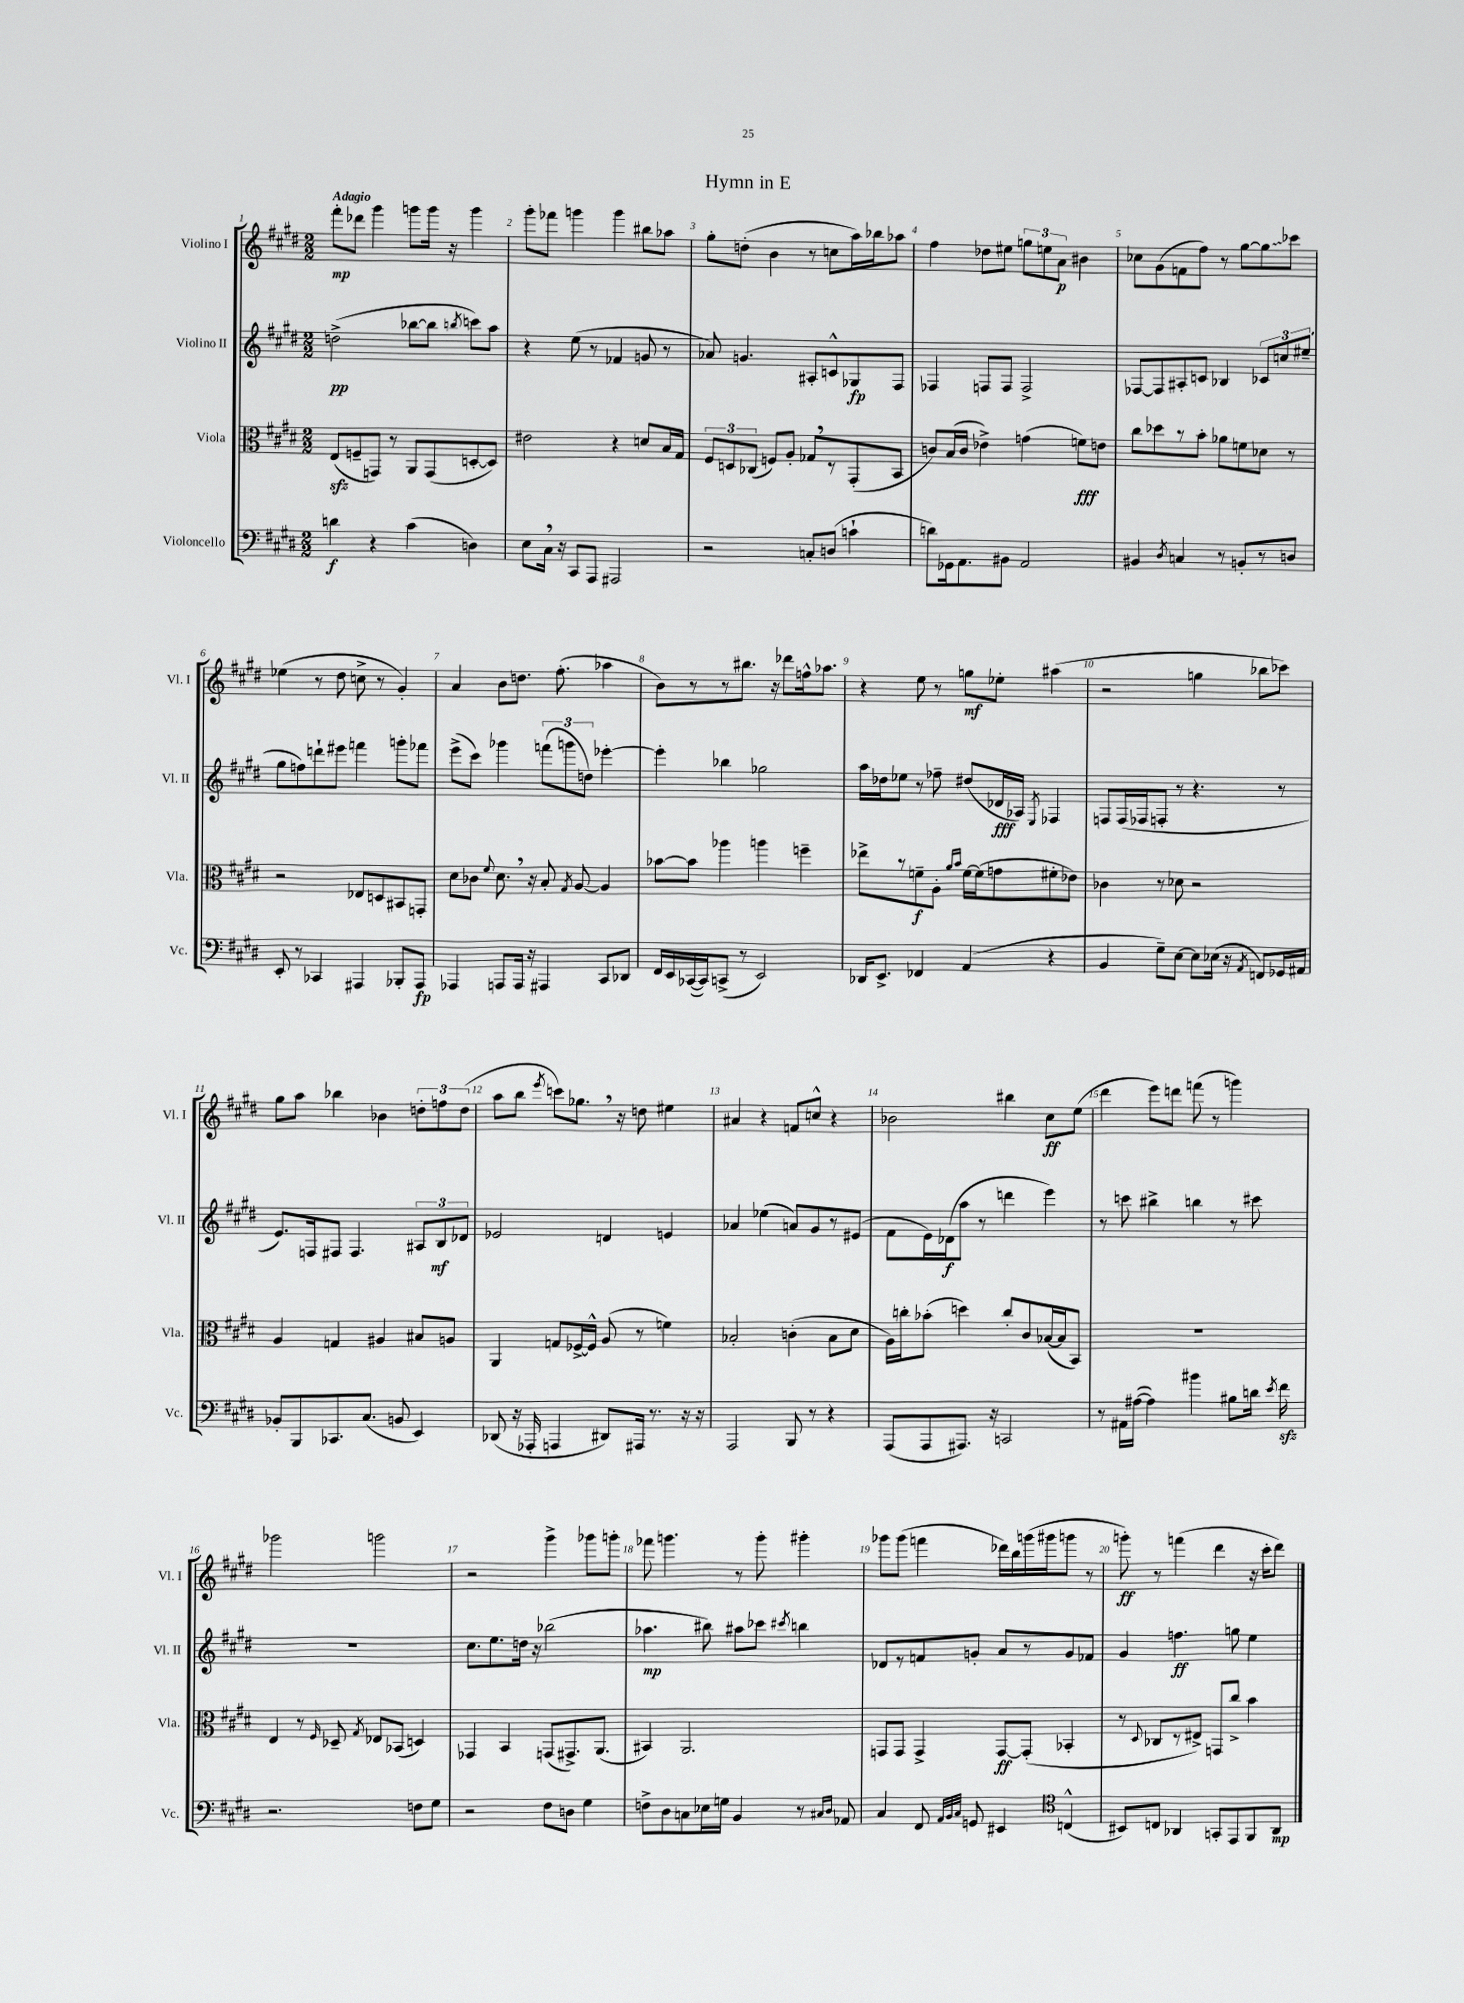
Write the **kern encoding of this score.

**kern	**kern	**kern	**kern
*staff4	*staff3	*staff2	*staff1
*clefF4	*clefC3	*clefG2	*clefG2
*k[f#c#g#d#]	*k[f#c#g#d#]	*k[f#c#g#d#]	*k[f#c#g#d#]
*M2/2	*M2/2	*M2/2	*M2/2
4d	(8E	(2dd^	8fff#'
.	8F~	.	8ddd-
4r	8GG)	.	4ggg#
.	8r	.	.
(4c#	8AA	[8bb-	8ggg
.	(8GG	8bb-]	16ggg
.	.	.	16r
.	.	8qbb	.
4D)	[8D'	8ccc)	4ggg
.	8D])	8aa	.
=	=	=	=
8E	2e#	4r	8ggg#'
16C#	.	.	8fff-
16r	.	.	.
8CC#	.	(8ee	4ggg
8AAA	.	8r	.
2AAA#	4r	4f-	4ggg
.	8d	8g	8bb#
.	16B	8r	8aa-
.	16G#	.	.
=	=	=	=
2r	12F#	8a-)	8gg#'
.	12D	.	.
.	.	4.g	(8dd'
.	(12C-	.	.
.	8F)	.	4b
.	8A'	.	.
8C'	8G-	8A#'	8r
(8D	8r	8c^^	8cc
4c`	(8GG#'	8G-	16aa)
.	.	.	16bb-
.	8BB	8F#	8aa-
=	=	=	=
8d)	8c)	4F-	4ff#
16GG-	(16B	.	.
8.AA	16c	.	.
.	4e-^)	8F	8dd-
8BB#	.	8F	8ee#
2AA	(4g	2F^	12gg
.	.	.	12ee
.	.	.	12a
.	8f)	.	4b#
.	8e	.	.
=	=	=	=
4BB#	8cc#	[8F-	8cc-
.	8dd-	8F-]	(8g#
8qD#	.	.	.
4C	8r	8A#'	8f
.	8b'	8c	8ff#)
8r	8a-	4B-	8r
8BB'	8f	.	[8gg#
8r	8d-	12c-	8gg#]
.	.	12cc	.
8D	8r	.	8ccc-
.	.	(12ee#~	.
=	=	=	=
8EE'	2r	8gg#	(4ee-
8r	.	8ff)	.
4CC-	.	8ddd`	8r
.	.	8eee#	8dd#
4AAA#	8E-	4fff	8cc^
.	8D	.	8r
8BBB-'	8BB#	8ggg'	4g#')
8AAA#	8GG'	8fff-	.
=	=	=	=
4AAA-	8d#	(8eee^	4a
.	8c-	8ccc#)	.
.	8qqf#	.	.
8AAA	8.d#	4ggg-	8b
16AAA	.	.	8.dd
16r	16r	.	.
4AAA#	8B'	(12fff	.
.	.	.	(8.ff#'
.	.	12ggg	.
.	8qG#	.	.
.	[8A	.	.
.	.	12dd)	.
8CC#	4A]	[4eee-'	4aa-
8DD-	.	.	.
=	=	=	=
16FF#	[8b-	4eee-']	8b)
16EE	.	.	.
([16CC-	8b-]	.	8r
16CC-])	.	.	.
(8CC^	4aa-	4bb-	8r
8r	.	.	8.bb#
2EE)	4aa	2gg-	.
.	.	.	16r
.	.	.	8ddd-
.	4ff~	.	16ff^^
.	.	.	8.aa-
=	=	=	=
16DD-	8ee-^	16aa	4r
8.EE^	.	16dd-	.
.	8r	8ee-	.
4FF-	8f~	8r	8ee
.	8A'	8ff-~	8r
.	16qqa	.	.
.	16qqb	.	.
(4AA	[16f	(8dd#	8gg
.	(16f]	.	.
.	8g	16d-	8ee-'
.	.	16A-)	.
.	.	8qE	.
4r	8f#'	4F-	(4aa#
.	8e-)	.	.
=	=	=	=
4BB	4c-	8F	2r
.	.	(16F	.
.	.	16F-	.
8G#~)	8r	8F'	.
[8E	8d-	8r	.
8E]	2r	4.r	4gg
(16E-	.	.	.
16r	.	.	.
8qAA	.	.	.
8FF)	.	.	8bb-
16GG-	.	8r	8ccc-)
16AA#	.	.	.
=	=	=	=
8BB-'	4A	8.e)	8gg#
8BBB	.	.	8aa
.	.	16F	.
8.CC-	4G	8F#	4bb-
.	.	4.F#	.
(8.C#	.	.	.
.	4A#	.	4b-
8BB	.	.	.
4EE)	8B#	12A#	12dd'
.	.	12B	12ff
.	8A	.	.
.	.	12d-	(12dd
=	=	=	=
(8DD-	4AA	2e-	8aa
16r	.	.	8bb
16AAA-'	.	.	.
.	.	.	8qeee
4AAA	8G	.	8ccc)
.	[16F-^	.	8.gg-
.	16F-^^]	.	.
8DD#)	(8A	4d	.
.	.	.	16r
16AAA#	8r	.	8dd
8.r	.	.	.
.	4f)	4e	4ee#
16r	.	.	.
16r	.	.	.
=	=	=	=
2AAA	2B-'	4a-	4a#
.	.	(4ee-	4r
8BBB	(4c'	8a)	8f
8r	.	8g#	8cc^^
4r	8B-	8r	4r
.	8d#	(8e#	.
=	=	=	=
(8AAA	16A)	8f#	2b-
.	16cc'	.	.
8AAA	(8b-'	16e)	.
.	.	(16d-	.
8.AAA#)	4dd)	8aa	.
.	.	8r	.
16r	.	.	.
2CC	8cc'	4ddd	4bb#
.	8c#	.	.
.	([16B-	4eee)	8cc#
.	16B-]	.	.
.	8BB)	.	(8ee
=	=	=	=
8r	1r	8r	4ddd#
16AA#	.	8ccc	.
([16A#	.	.	.
4A#])	.	4bb#^	8eee)
.	.	.	8ddd
4b#	.	4bb	(8fff
.	.	.	8r
8B#	.	8r	4ggg)
16d	.	8ccc#	.
8qe	.	.	.
16f#	.	.	.
=	=	=	=
2.r	4E	1r	2ggg-
.	8r	.	.
.	16qqF#	.	.
.	8D-~	.	.
.	8qG#	.	.
.	8E-	.	2ggg
.	(8BB-	.	.
8F	4D)	.	.
8G#	.	.	.
=	=	=	=
2r	4GG-	8.cc#	2r
.	.	8.ee	.
.	4BB	.	.
.	.	16dd	.
.	.	16r	.
8F#	(8GG	(2bb-	4ggg#^
8D	8.GG#^)	.	.
4G#	.	.	8ggg-
.	(8.AA	.	.
.	.	.	8ggg'
=	=	=	=
8F^	4BB#)	4.aa-	8fff-
8D#	.	.	4.ggg
8C	2.AA	.	.
16E-	.	8bb#)	.
16G	.	.	.
4BB	.	8aa#	8r
.	.	8ccc-	8ggg'
.	.	8qccc#	.
8r	.	4bb	4ggg#'
16qqC#	.	.	.
16qqD#	.	.	.
8AA-	.	.	.
=	=	=	=
4C#	8GG	8d-	8ggg-
.	8GG	8r	(8ggg-
8FF#	4GG^	8f	4fff
32qqAA	.	.	.
32qqBB	.	.	.
32qqC#	.	.	.
8GG	.	8g'	.
4EE#	[8GG	8a	16ddd-)
.	.	.	16bb
.	(8GG']	8r	(16ggg
.	.	.	16ggg#
*clefC4	*	*	*
(4C^^	4BB-'	8g	8ggg
.	.	8f-	8r
=	=	=	=
8BB#)	8r	4g#	8ggg')
.	8qqD#	.	.
8C	8C-	.	8r
4AA-	8r	4.ff	(4fff
.	8E#^)	.	.
8GG'	8GG	.	4ddd#
8EE	8cc#^	8gg	.
8FF#	4b	4ee	16r
.	.	.	16ccc#'
8AA-	.	.	8ddd#)
==	==	==	==
*-	*-	*-	*-
